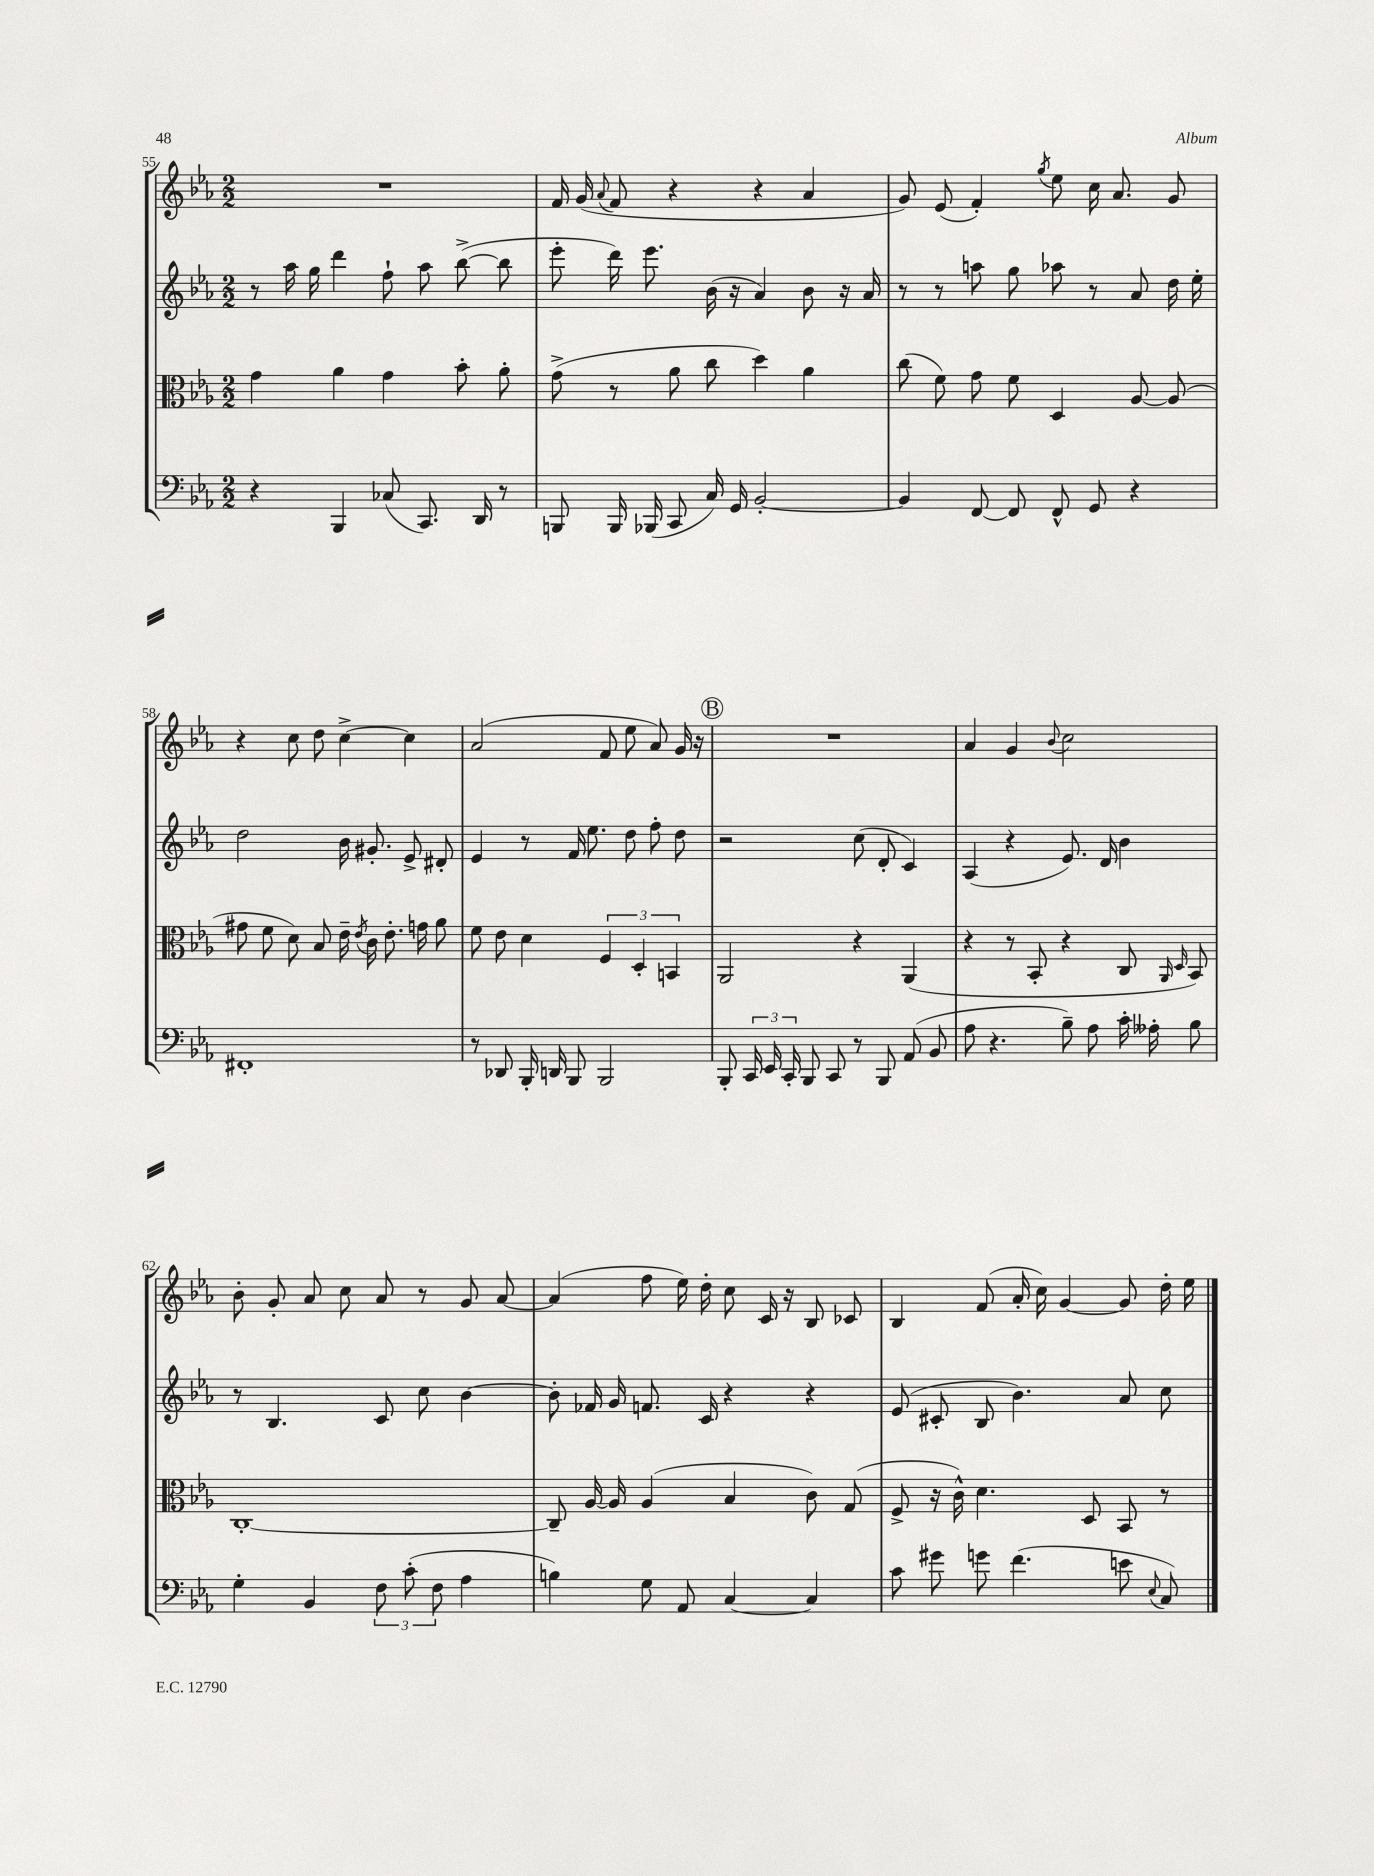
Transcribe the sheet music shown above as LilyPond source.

<<
\new StaffGroup <<
\new Staff = "s0" {
    \clef treble \key ees \major \numericTimeSignature \time 2/2
    \autoBeamOff R1 |
    f'16 g'16( \appoggiatura { aes'8 } f'8 r4 r4 aes'4 |
    g'8) ees'8( f'4-.) \acciaccatura { g''8 } ees''8 c''16 aes'8. g'8 |
    r4 c''8 d''8 c''4~-> c''4 |
    aes'2( f'8 ees''8 aes'8) g'16 r16 |
    \mark \markup { \circle "B" } R1 |
    aes'4 g'4 \appoggiatura { bes'8 } c''2 |
    bes'8-. g'8-. aes'8 c''8 aes'8 r8 g'8 aes'8~ |
    aes'4( f''8 ees''16) d''16-. c''8 c'16 r16 bes8 ces'8 |
    bes4 f'8( aes'16-. c''16) g'4~ g'8 d''16-. ees''16 \bar "|." |
}
\new Staff = "s1" {
    \clef treble \key ees \major \numericTimeSignature \time 2/2
    \autoBeamOff r8 aes''16 g''16 d'''4 f''8-! aes''8 bes''8~->( bes''8 |
    ees'''8-. d'''16) ees'''8. bes'16( r16 aes'4) bes'8 r16 aes'16 |
    r8 r8 a''8 g''8 aes''8 r8 aes'8 d''16 ees''16-. |
    d''2 bes'16 gis'8.-. ees'8-> dis'8-. |
    ees'4 r8 f'16 ees''8. d''8 f''8-. d''8 |
    \mark \markup { \circle "B" } r2 c''8( d'8-. c'4) |
    aes4( r4 ees'8.) d'16 bes'4 |
    r8 bes4. c'8 c''8 bes'4~ |
    bes'8-. fes'16 g'16 f'8. c'16 r4 r4 |
    ees'8( cis'8-. bes8 bes'4.) aes'8 c''8 \bar "|." |
}
\new Staff = "s2" {
    \clef alto \key ees \major \numericTimeSignature \time 2/2
    \autoBeamOff g'4 aes'4 g'4 bes'8-. aes'8-. |
    g'8->( r8 aes'8 c''8 d''4) aes'4 |
    c''8( f'8) g'8 f'8 d4 aes8~ aes8( |
    gis'8 f'8 d'8) bes8 ees'16-- \acciaccatura { ees'8 } c'16 ees'8.-. g'16 aes'8 |
    f'8 ees'8 d'4 \tuplet 3/2 { f4 d4-. b,4 } |
    \mark \markup { \circle "B" } aes,2 r4 aes,4( |
    r4 r8 bes,8-. r4 c8 \grace { aes,16 d16 } bes,8) |
    c1~-. |
    c8-- aes16~ aes16 aes4( bes4 c'8) g8( |
    f8-> r16 c'16-^) d'4. d8 bes,8 r8 \bar "|." |
}
\new Staff = "s3" {
    \clef bass \key ees \major \numericTimeSignature \time 2/2
    \autoBeamOff r4 bes,,4 ces8( c,8.) d,16 r8 |
    b,,8 b,,16 bes,,16( c,8 c16) g,16 bes,2~-. |
    bes,4 f,8~ f,8 f,8-^ g,8 r4 |
    fis,1-. |
    r8 des,8 bes,,16-. d,16 bes,,8 bes,,2 |
    \mark \markup { \circle "B" } bes,,8-. \tuplet 3/2 { c,16 ees,16 c,16-. } bes,,8 c,8 r8 bes,,8 aes,8( bes,8 |
    aes8 r4. bes8--) aes8 c'16-. aeses16-. bes8 |
    g4-. bes,4 \tuplet 3/2 { f8 c'8-.( f8 } aes4 |
    b4) g8 aes,8 c4~ c4 |
    c'8 gis'8 g'8 f'4.( e'8 \appoggiatura { ees8 } c8) \bar "|." |
}
>>
>>
\layout { \context { \Score currentBarNumber = #55 } }
